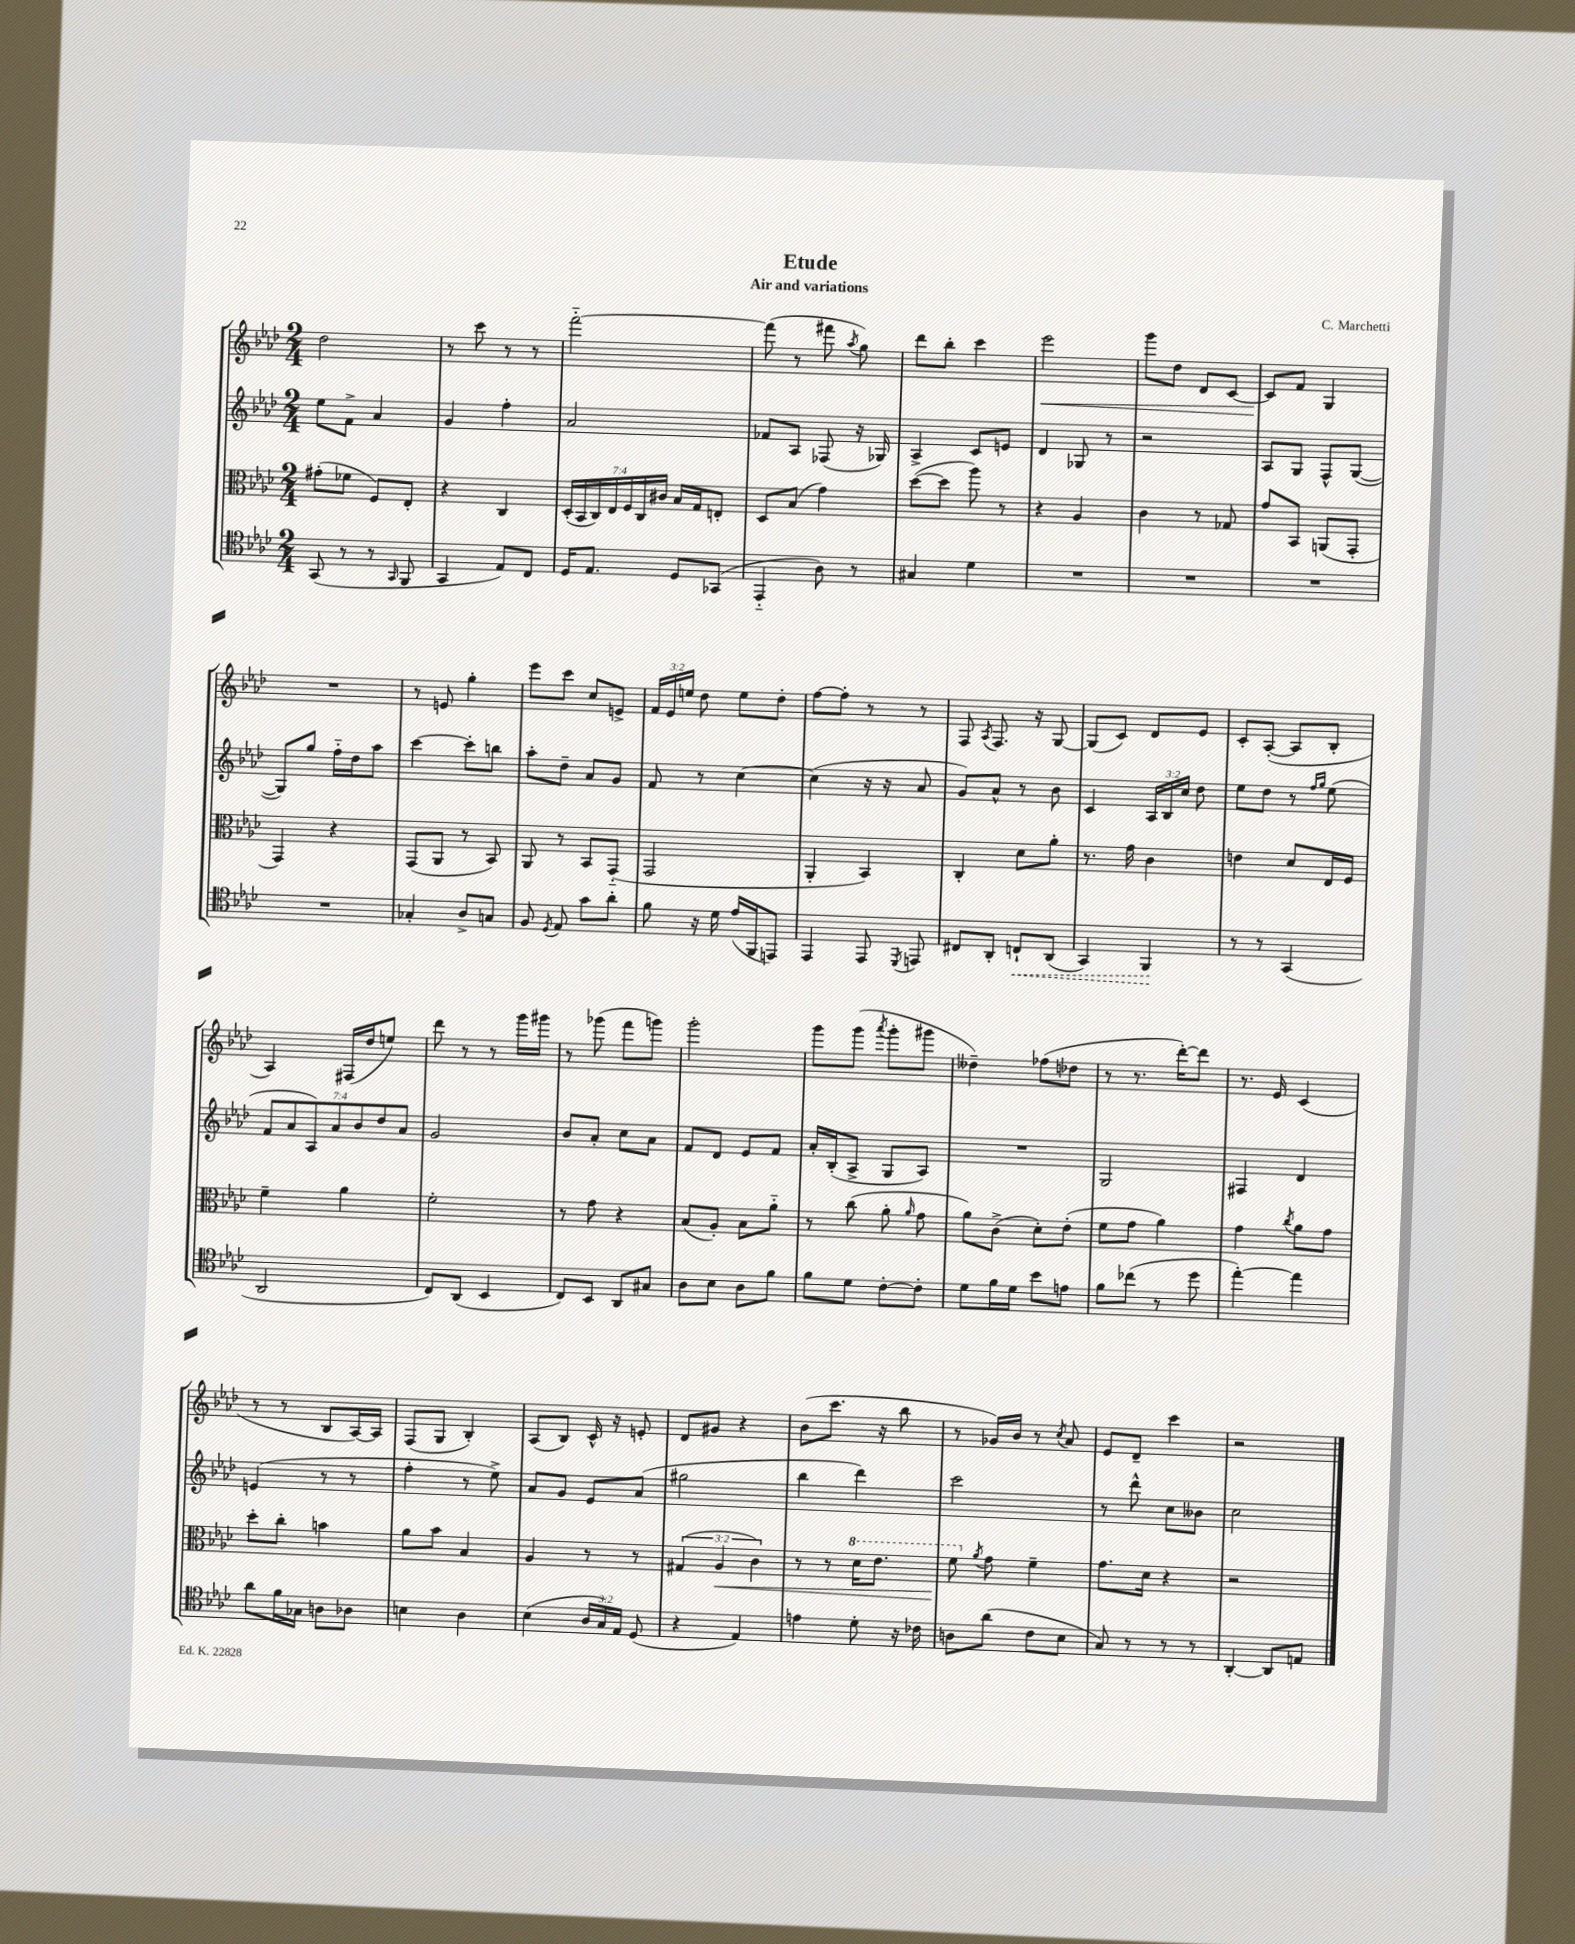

**kern	**kern	**kern	**kern
*staff4	*staff3	*staff2	*staff1
*clefC4	*clefC3	*clefG2	*clefG2
*k[b-e-a-d-]	*k[b-e-a-d-]	*k[b-e-a-d-]	*k[b-e-a-d-]
*M2/4	*M2/4	*M2/4	*M2/4
(8GG/	(8g#'\L	8ee-\L	2dd-\
8r	8f-\J	8f^\J	.
8r	8F/L)	4a-/	.
16qqGG/	.	.	.
8FF/	8E-'/J	.	.
=	=	=	=
4GG/	4r	4g/	8r
.	.	.	8ccc\
8E-/L)	4C/	4ff'\	8r
8C/J	.	.	8r
=	=	=	=
16D-/LK	(28D-'/LL	2a-/	[2fff'~\
.	28BB-/	.	.
8.E-/J	.	.	.
.	28C/)	.	.
.	28E-/	.	.
.	28F/	.	.
.	28C/	.	.
.	28c#/JJ	.	.
8D-/L	16B-/LL	.	.
.	16G/J	.	.
(8GG-/J	8E'/J	.	.
=	=	=	=
4EE-'~/	8D-/L	8f-/L	(8fff\]
.	(8B-/J	8A-/J	8r
8A-\)	4g\)	(8F-/	8fff#\
.	.	.	8qaa-/
8r	.	16r	8gg\)
.	.	16G-/)	.
=	=	=	=
4G#/	([8dd-\L	4A-^/	8ddd-\L
.	8dd-\]J	.	8bb-'\J
4d-\	8aa-\)	8c/L	4ccc\
.	8r	8e/J	.
=	=	=	=
2r	4r	4d-/	2eee-\
.	4A-/	8G-/	.
.	.	8r	.
=	=	=	=
2r	4c\	2r	8ggg\L
.	.	.	8dd-\J
.	8r	.	8d-/L
.	8G-/	.	[8c/J
=	=	=	=
2r	8g/L	8A-/L	8c/]L
.	8BB-/J	8G/J	8f/J
.	(8AA/L	8F^^/L	4G/
.	8GG'/J	([8G/J	.
=	=	=	=
2r	4GG/)	8G/]L)	2r
.	.	8gg/J	.
.	4r	16ff'~\LL	.
.	.	16dd-\J	.
.	.	8aa-\J	.
=	=	=	=
4G-'/	(8GG/L	[4ccc\	8r
.	8AA-/J	.	8e/
8A-^/L	8r	8ccc'\]L	4gg'\
8G/J	8BB-/)	8bb\J	.
=	=	=	=
8F/	8AA-/	8aa-'\L	8eee-\L
8qD-/	.	.	.
8E-/	8r	8dd-~\J	8ccc\J
8g\L	8BB-/L	8a-/L	8cc/L
8a-'\J	(8GG'~/J	8g/J	8e^/J
=	=	=	=
8f\	2GG/	8f/	24f/LL
.	.	.	24e-/
.	.	.	24ee/JJ
16r	.	8r	8dd-\
16d-\	.	.	.
(16e-/LL	.	[4cc\	8ee\L
16FF/J	.	.	.
8EE/J)	.	.	8dd-'\J
=	=	=	=
4EE-/	4AA-'/	(4cc\]	[8ff\L
.	.	.	8ff'\]J
8EE-/	4BB-/)	16r	8r
.	.	16r	.
8qDD-/	.	.	.
8EE/	.	8a-/	8r
=	=	=	=
8C#/L	4C'/	8g/L)	8F/
.	.	.	8qA-/
8AA-'/J	.	8a-^^/J	8.F/
8C`/L	8d-\L	8r	.
.	.	.	16r
(8AA-/J	8a-'\J	8b-\	[8G/
=	=	=	=
4GG/)	8.r	4c/	(8G/]L
.	.	.	8c/J)
.	16g\	.	.
4FF/	4c\	24A-/LL	8d-/L
.	.	24B-/	.
.	.	24cc/JJ	.
.	.	8dd-\	8e-/J
=	=	=	=
8r	4e\	8ee-\L	8c'/L
8r	.	8dd-\J	([8A-'/J
(4GG/	8d-/L	8r	8A-/]L
.	.	16qqff/LL	.
.	.	16qqgg/JJ	.
.	16E-/L	(8ee-\	8B-'/J
.	16F/JJ	.	.
=	=	=	=
2AA-/	4f~\	14f/L	4A-/)
.	.	14a-/	.
.	.	14A-/)	.
.	.	14a-/	.
.	4a-\	.	(16F#/LL
.	.	14b-/	.
.	.	.	16dd-/J
.	.	14dd-/	.
.	.	.	8ee/J)
.	.	14a-/J	.
=	=	=	=
8C/L)	2f'\	2g/	8ddd-\
(8AA-/J	.	.	8r
4BB-/	.	.	8r
.	.	.	16ggg\LL
.	.	.	16ggg#\JJ
=	=	=	=
8C/L)	8r	8b-/L	8r
8BB-/J	8g\	8a-'/J	(8ggg-\
8AA-/L	4r	8cc\L	8fff\L
8G#/J	.	8a-\J	8ggg\J)
=	=	=	=
8A-\L	(8B-/L	8f/L	2ggg'\
8B-\J	8A-'/J)	8d-/J	.
8A-\L	8B-\L	8e-/L	.
8f\J	8a-'~\J	8f/J	.
=	=	=	=
8f\L	8r	16a-'/LL	8ggg\L
.	.	(16B-'/J	.
8d-\J	(8cc\	8A-^/J	(8ggg\J
.	.	.	8qaaa-/
[8c'\L	8a-'\	8G/L	8ggg'\L
.	16qqa-/	.	.
8c'\]J	8g\	8A-/J)	8ggg#\J
=	=	=	=
8d-\L	8a-\L)	2r	4dd--~\)
16f\L	(8c^\J	.	.
16d-\JJ	.	.	.
8b-\L	8d-'\L)	.	(8ff-\L
8e\J	(8e-'\J	.	8dd-\J
=	=	=	=
8f\L	8f\L	2G/	8r
(8cc-\J	8g\J	.	8.r
8r	4a-\)	.	.
.	.	.	[16ddd-'\LK)
8dd-\	.	.	8ddd-\]J
=	=	=	=
[4ee-'\)	4g\	4F#/	8.r
.	.	.	16e-/
.	8qcc/	.	.
4ee-\]	8a-\L	4d-/	(4c/
.	8g\J	.	.
=	=	=	=
8a-\L	8dd-'\L	(4e/	8r
16f\L	8cc'\J	.	8r
16G-\JJ	.	.	.
8A\L	4b\	8r	8B-/L
8A-\J	.	8r	[16A-/L)
.	.	.	16A-/]JJ
=	=	=	=
4B\	8a-\L	4ff'\	(8F/L
.	8b-\J	.	8G/J
4A-\	4B-/	8r	4B-'/)
.	.	8ee-^\)	.
=	=	=	=
(4B-\	4A-/	8a-/L	(8A-/L
.	.	8g/J	8B-/J)
24A-/LL	8r	8e-/L	16c^^/
24G/)	.	.	.
.	.	.	16r
24E-/JJ	.	.	.
(8D-/	8r	(8a-/J	8e'/
=	=	=	=
4r	(6G#/	2gg#\	8d-/L
.	.	.	8g#/J
.	6A-/	.	.
4E-/)	.	.	4r
.	6c\)	.	.
=	=	=	=
4e\	8r	4bb-\	(8b-\L
.	8r	.	8.ccc\J
8d-'\	16dd-\LK	4ddd-\)	.
.	8.ee-\J	.	16r
16r	.	.	8bb-\
16c-\	.	.	.
=	=	=	=
8A\L	8ff\	2ccc\	8r
.	8qa-/	.	.
(8a-\J	8g\	.	16g-/LL)
.	.	.	16b-/JJ
8c\L	4f~\	.	8r
.	.	.	8qcc/
8B-\J	.	.	8a-/
=	=	=	=
8G/)	8.g\L	8r	8e-/L
8r	.	8ddd-^^\	8d-~/J
.	16d-\Jk	.	.
8r	4r	8cc\L	4ccc\
8r	.	8b--\J	.
=	=	=	=
[4AA-'/	2r	2cc\	2r
8AA-/]L	.	.	.
8E/J	.	.	.
==	==	==	==
*-	*-	*-	*-
